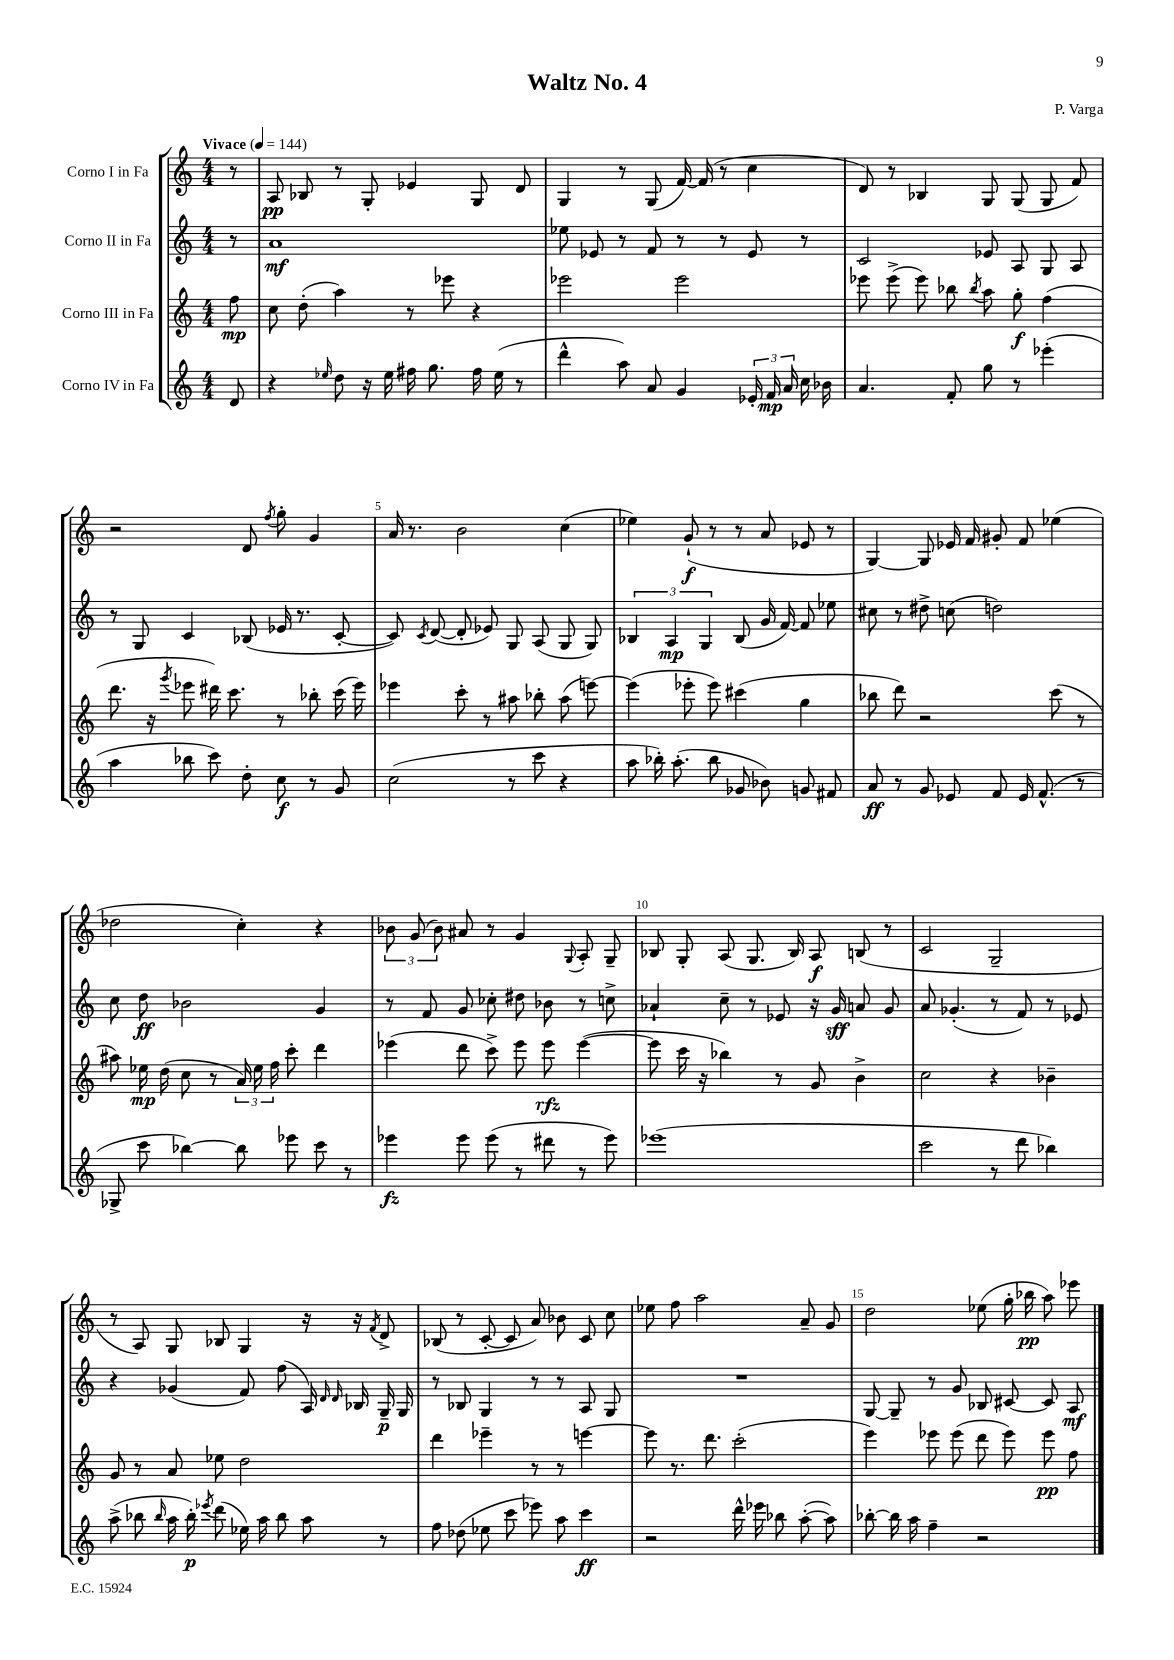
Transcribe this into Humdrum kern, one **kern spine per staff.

**kern	**kern	**kern	**kern
*staff4	*staff3	*staff2	*staff1
*clefG2	*clefG2	*clefG2	*clefG2
*k[]	*k[]	*k[]	*k[]
*M4/4	*M4/4	*M4/4	*M4/4
*MM144	*MM144	*MM144	*MM144
8d	8ff	8r	8r
=	=	=	=
4r	8cc	1a	8A
.	(8dd'	.	8B-
16qqee-	.	.	.
8dd	4aa)	.	8r
16r	.	.	8G'
16ee-	.	.	.
16ff#	8r	.	4e-
8.gg	.	.	.
.	8eee-	.	.
16ff#	4r	.	8G
(16ee-	.	.	.
8r	.	.	8d
=	=	=	=
4ddd^^	2eee-	8ee-	4G
.	.	8e-	.
8aa)	.	8r	8r
8a	.	8f	(8G
4g	2eee-	8r	[16f)
.	.	.	(16f]
.	.	8r	8r
24e-'	.	8e-	4cc
24f	.	.	.
24a	.	.	.
16cc	.	8r	.
16b-	.	.	.
=	=	=	=
4.a	8eee-	2c	8d)
.	(8eee-^	.	8r
.	8eee-)	.	4B-
8f'	8bb-	.	.
.	8qbb-	.	.
8gg	8aa	8e-	8G
8r	8gg'	8A	(8G
(4eee-'	(4ff	8G	8G
.	.	8A	8f)
=	=	=	=
4aa	8.ddd	8r	2r
.	.	8G	.
.	16r	.	.
.	8qggg	.	.
8bb-	8eee-	4c	.
8ccc)	16ddd#)	.	.
.	8.ccc	.	.
8dd'	.	(8B-	8d
.	.	.	8qff
8cc	8r	16e-	8gg'
.	.	8.r	.
8r	8bb-'	.	4g
8g	(16ccc	[8c'	.
.	16eee-)	.	.
=	=	=	=
(2cc	4eee-	8c])	16a
.	.	.	8.r
.	.	8qc	.
.	.	([8d	.
.	8ccc'	8d']	2b
.	8r	8e-)	.
8r	8aa#	8G	.
8ccc	8bb-'	(8A	.
4r	(8aa#	8G	(4cc
.	[8eee)	8G)	.
=	=	=	=
8aa	(4eee]	6B-	4ee-)
16bb-')	.	.	.
.	.	6A	.
(8.aa'	.	.	.
.	8eee-'	.	(8g`
.	.	6G	.
8bb-	8eee-)	.	8r
8g-	(4ccc#	(8B-	8r
8b-)	.	16g	8a
.	.	[16f)	.
8g	4gg	8f]	8e-
8f#	.	8ee-	8r
=	=	=	=
8a	8bb-	8cc#	[4G)
8r	8ddd)	8r	.
8g	2r	8dd#^	8G]
8e-	.	(8cc	16e-
.	.	.	16f
8f	.	2dd)	8g#'
16e-	.	.	8f
(8.f^^	.	.	.
.	(8ccc	.	(4ee-
8r	8r	.	.
=	=	=	=
8G-^	8aa#)	8cc	2dd-
8ccc	16ee-	8dd	.
.	(16dd	.	.
[4bb-)	8cc	2b-	.
.	8r	.	.
8bb-]	24a)	.	4cc')
.	24ee-	.	.
.	24ff	.	.
8eee-	8ccc'	.	.
8ccc	4ddd	4g	4r
8r	.	.	.
=	=	=	=
4eee-	(4eee-	8r	12b-
.	.	.	(12g
.	.	8f	.
.	.	.	12b-)
8eee-	8ddd	8g	8a#
(8eee-	8ccc^)	8cc-'	8r
8r	8eee-	8dd#	4g
8ddd#	8eee-	8b-	.
.	.	.	8qqG
8r	([4eee-	8r	8A'
8eee-)	.	8cc^	8G~
=	=	=	=
(1eee-	8eee-]	4a-`	8B-
.	16ccc	.	8G'
.	16r	.	.
.	4bb-)	8cc~	(8A
.	.	8r	8.G
.	8r	8e-	.
.	.	.	16B-)
.	8g	16r	8A
.	.	16g	.
.	4b^	8a	(8B
.	.	8g	8r
=	=	=	=
2ccc	2cc	8a	2c
.	.	(4.g-'	.
8r	4r	8r	2G~
8ddd	.	8f)	.
4bb-)	4b-~	8r	.
.	.	8e-	.
=	=	=	=
(8aa^	8g	4r	8r
8bb-	8r	.	8A)
16qqbb-	.	.	.
16aa	8a	(4g-	8G
16bb-')	.	.	.
8qeee-	.	.	.
(8ddd	8ee-	.	8B-
16ee-)	2dd	8f)	4G
16aa	.	.	.
8bb-	.	(8ff	.
8aa	.	16A)	16r
.	.	16qqd	.
.	.	16qqd	.
.	.	16B-	16r
.	.	.	8qf
8r	.	16G~	8d^
.	.	16G	.
=	=	=	=
8ff	4ddd	8r	(8B-
(8dd-	.	8B-	8r
8ee-	4eee-~	4G	[8c'
8ccc	.	.	8c]
8eee-)	8r	8r	8a)
8aa	8r	8r	8b-
4ccc	[4eee	8A	8c
.	.	8G	8cc
=	=	=	=
2r	8eee]	1r	8ee-
.	8.r	.	8ff
.	.	.	2aa
.	8.ddd	.	.
16ddd^^	(2ccc'	.	.
16eee-	.	.	.
8bb-	.	.	.
([8aa'	.	.	8a~
8aa])	.	.	8g
=	=	=	=
[8bb-'	4eee)	[8G	2dd
16bb-]	.	8G~]	.
16aa	.	.	.
4ff~	8eee-	8r	.
.	(8eee-	8g	.
2r	8ddd	8B-	(8ee-
.	8eee-)	[8c#	16gg'
.	.	.	16bb-
.	8eee-	8c#]	8aa)
.	8ff	8A	8eee-
==	==	==	==
*-	*-	*-	*-
